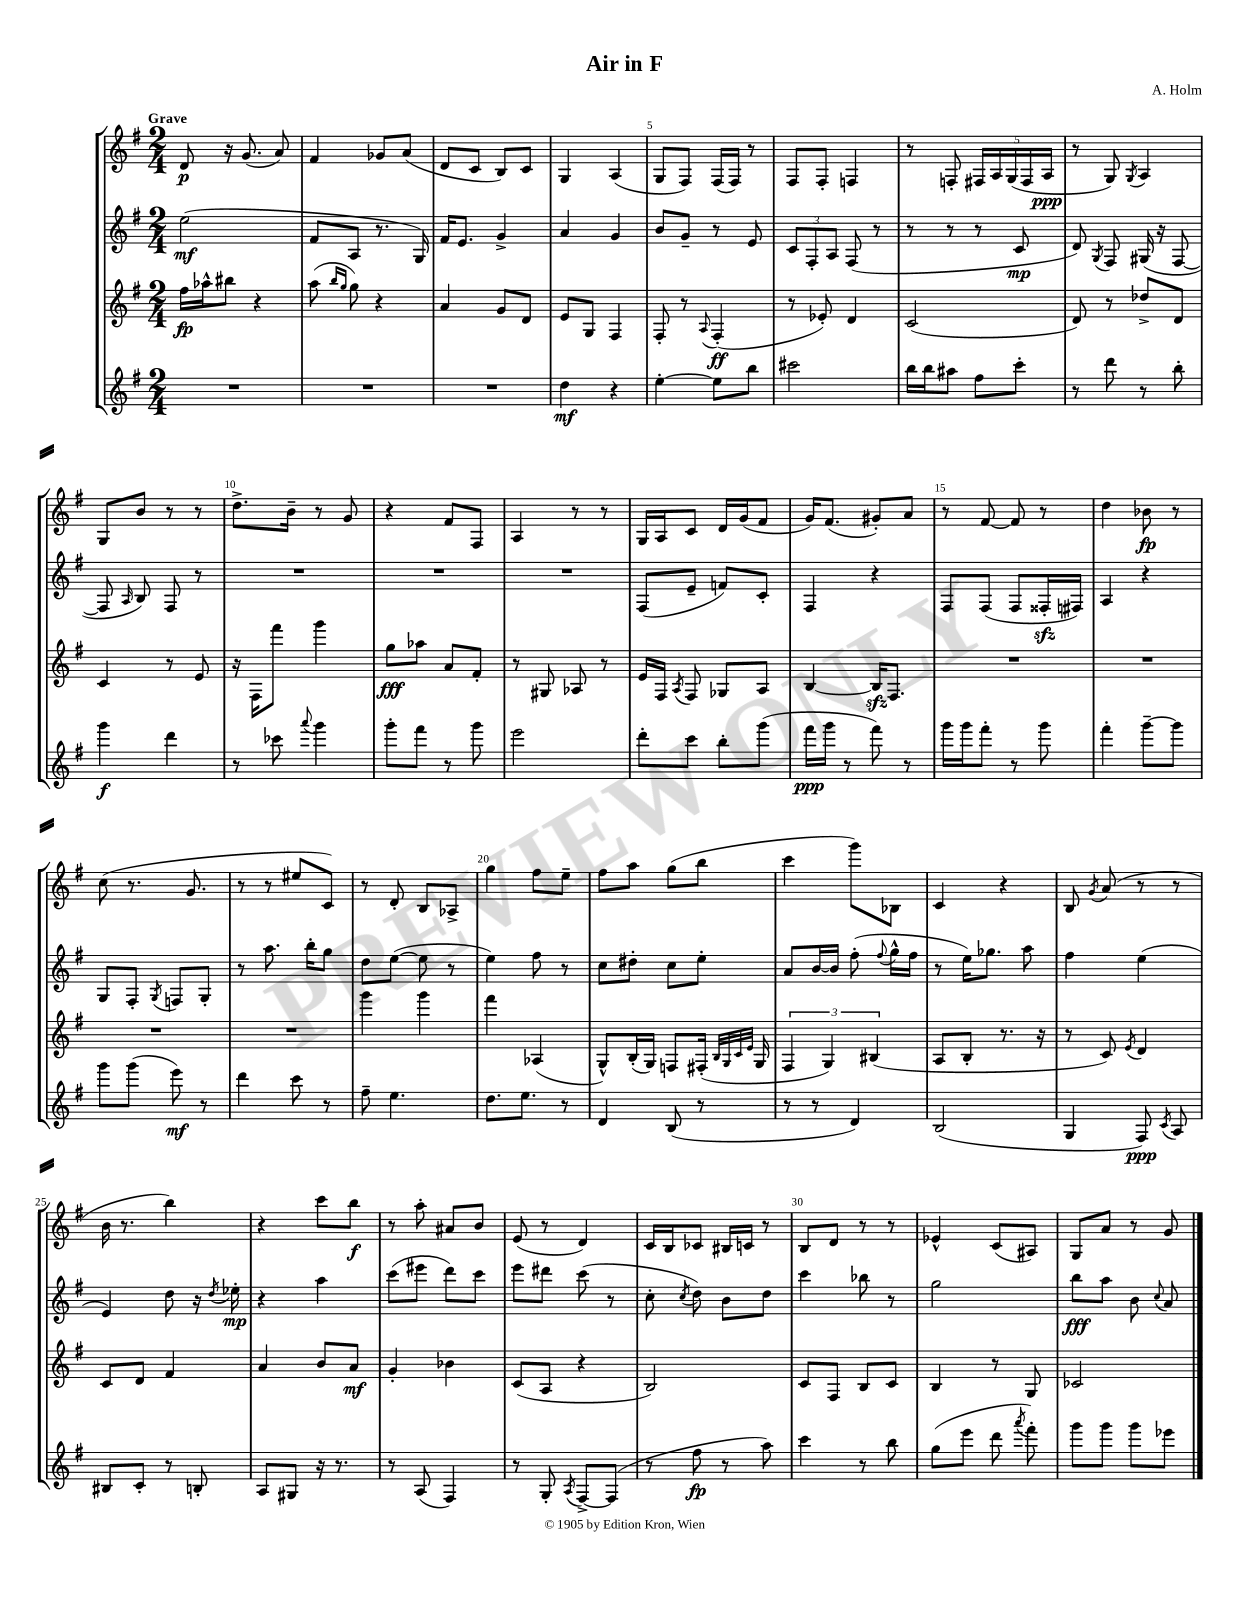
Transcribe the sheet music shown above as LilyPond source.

\header { title = "Air in F" composer = "A. Holm" }
<<
\new StaffGroup <<
\new Staff = "s0" {
    \clef treble \key g \major \numericTimeSignature \time 2/4 \tempo "Grave"
    \autoBeamOff d'8\p r16 g'8.( a'8) |
    fis'4 ges'8[ a'8]( |
    d'8[ c'8] b8[) c'8] |
    g4 a4( |
    g8[ fis8]) fis16[( fis16]) r8 |
    fis8[ fis8]-. f4 |
    r8 f8-. \tuplet 5/4 { fis16[ a16 g16( fis16 a16]\ppp } |
    r8 g8) \acciaccatura { g8 } a4 |
    g8[ b'8] r8 r8 |
    d''8.[-> b'16]-- r8 g'8 |
    r4 fis'8[ fis8] |
    a4 r8 r8 |
    g16[ a16 c'8] d'16[ g'16( fis'8] |
    g'16[) fis'8.]( gis'8[-.) a'8] |
    r8 fis'8~ fis'8 r8 |
    d''4 bes'8\fp r8 |
    c''8( r8. g'8. |
    r8 r8 eis''8[ c'8]) |
    r8 d'8-. b8[ aes8]-> |
    g''4 fis''8[ e''8]-- |
    fis''8[ a''8] g''8[( b''8] |
    c'''4 g'''8[) bes8] |
    c'4 r4 |
    b8 \acciaccatura { g'8 } a'8( r8 r8 |
    b'16 r8. b''4) |
    r4 c'''8[ b''8]\f |
    r8 a''8-. ais'8[ b'8] |
    e'8( r8 d'4) |
    c'16[ b16 ces'8] bis16[ c'16] r8 |
    b8[ d'8] r8 r8 |
    ees'4-^ c'8[( ais8]) |
    g8[ a'8] r8 g'8 \bar "|." |
}
\new Staff = "s1" {
    \clef treble \key g \major \numericTimeSignature \time 2/4
    \autoBeamOff e''2\mf( |
    fis'8[ a8] r8. g16) |
    fis'16[ e'8.] g'4-> |
    a'4 g'4 |
    b'8[ g'8]-- r8 e'8 |
    \tuplet 3/2 { c'8[ fis8-. a8] } fis8( r8 |
    r8 r8 r8 c'8\mp |
    d'8) \acciaccatura { g8 } fis8 gis16( r16 fis8~ |
    fis8 \grace { a16 } b8) fis8 r8 |
    R2 |
    R2 |
    R2 |
    fis8[( e'8]-- f'8[) c'8]-. |
    fis4 r4 |
    fis8[ fis8]( fis8[ fisis16-.\sfz fis16]) |
    a4 r4 |
    g8[ fis8]-. \acciaccatura { g8 } f8[ g8]-. |
    r8 a''8. b''16[-. g''8] |
    d''8[ e''8]~( e''8 r8 |
    e''4) fis''8 r8 |
    c''8[ dis''8]-. c''8[ e''8]-. |
    a'8[ b'16~ b'16] fis''8-.( \appoggiatura { fis''8 } g''16[-^ fis''16] |
    r8 e''16[) ges''8.] a''8 |
    fis''4 e''4( |
    e'4) d''8 r16 \acciaccatura { d''8 } ees''16-.\mp |
    r4 a''4 |
    c'''8[( eis'''8] d'''8[) c'''8] |
    e'''8[ dis'''8] c'''8( r8 |
    c''8-. \acciaccatura { c''8 } d''8) b'8[ d''8] |
    c'''4 bes''8 r8 |
    g''2 |
    b''8[\fff a''8] b'8 \appoggiatura { c''8 } a'8 \bar "|." |
}
\new Staff = "s2" {
    \clef treble \key g \major \numericTimeSignature \time 2/4
    \autoBeamOff fis''16[\fp aes''16-^ bis''8] r4 |
    a''8( \grace { b''16[ g''16] } g''8) r4 |
    a'4 g'8[ d'8] |
    e'8[ g8] fis4 |
    fis8-. r8 \appoggiatura { a8 } fis4-.\ff( |
    r8 ees'8-.) d'4 |
    c'2( |
    d'8) r8 des''8[-> d'8] |
    c'4 r8 e'8 |
    r16 fis16[ fis'''8] g'''4 |
    g''8[\fff aes''8] a'8[ fis'8]-. |
    r8 gis8 aes8 r8 |
    e'16[ fis16] \acciaccatura { a8 } fis8 ges8[ a8] |
    b4~ b16[\sfz fis8.] |
    R2 |
    R2 |
    R2 |
    R2 |
    g'''4 g'''4 |
    fis'''4 aes4( |
    g8[-^) b16-.( g16]) f8[ fis16]-.( \grace { b32[ g32 c'32 e'32] } g16 |
    \tuplet 3/2 { fis4 g4) bis4( } |
    a8[ b8]-. r8. r16 |
    r8 c'8) \acciaccatura { e'8 } d'4 |
    c'8[ d'8] fis'4 |
    a'4 b'8[ a'8]\mf |
    g'4-. bes'4 |
    c'8[( a8] r4 |
    b2) |
    c'8[ fis8] b8[ c'8] |
    b4 r8 g8 |
    ces'2 \bar "|." |
}
\new Staff = "s3" {
    \clef treble \key g \major \numericTimeSignature \time 2/4
    \autoBeamOff R2 |
    R2 |
    R2 |
    d''4\mf r4 |
    e''4~-. e''8[ b''8] |
    cis'''2 |
    b''16[ b''16 ais''8] fis''8[ c'''8]-. |
    r8 d'''8 r8 b''8-. |
    g'''4\f d'''4 |
    r8 ces'''8 \appoggiatura { a'''8 } g'''4 |
    g'''8[-. fis'''8] r8 g'''8 |
    e'''2 |
    d'''8[-. c'''8] b''8[-. g'''8]( |
    fis'''16[\ppp g'''16] r8 fis'''8) r8 |
    g'''16[ g'''16 fis'''8]-. r8 g'''8 |
    fis'''4-. g'''8[~-- g'''8] |
    g'''8[ g'''8]( e'''8\mf) r8 |
    d'''4 c'''8 r8 |
    fis''8-- e''4. |
    d''8.[ e''8.] r8 |
    d'4 b8( r8 |
    r8 r8 d'4) |
    b2( |
    g4 fis8\ppp) \acciaccatura { c'8 } a8 |
    bis8[ c'8]-. r8 b8-. |
    a8[ gis8] r16 r8. |
    r8 a8( fis4) |
    r8 g8-. \acciaccatura { a8 } fis8[~-> fis8]( |
    r8 fis''8\fp r8 a''8) |
    c'''4 r8 b''8 |
    g''8[( e'''8] d'''8 \acciaccatura { a'''8 } fis'''8-.) |
    g'''8[ g'''8] g'''8[ ees'''8] \bar "|." |
}
>>
>>
\layout { \context { \Score \override BarNumber.break-visibility = ##(#f #t #t) barNumberVisibility = #(every-nth-bar-number-visible 5) } }
